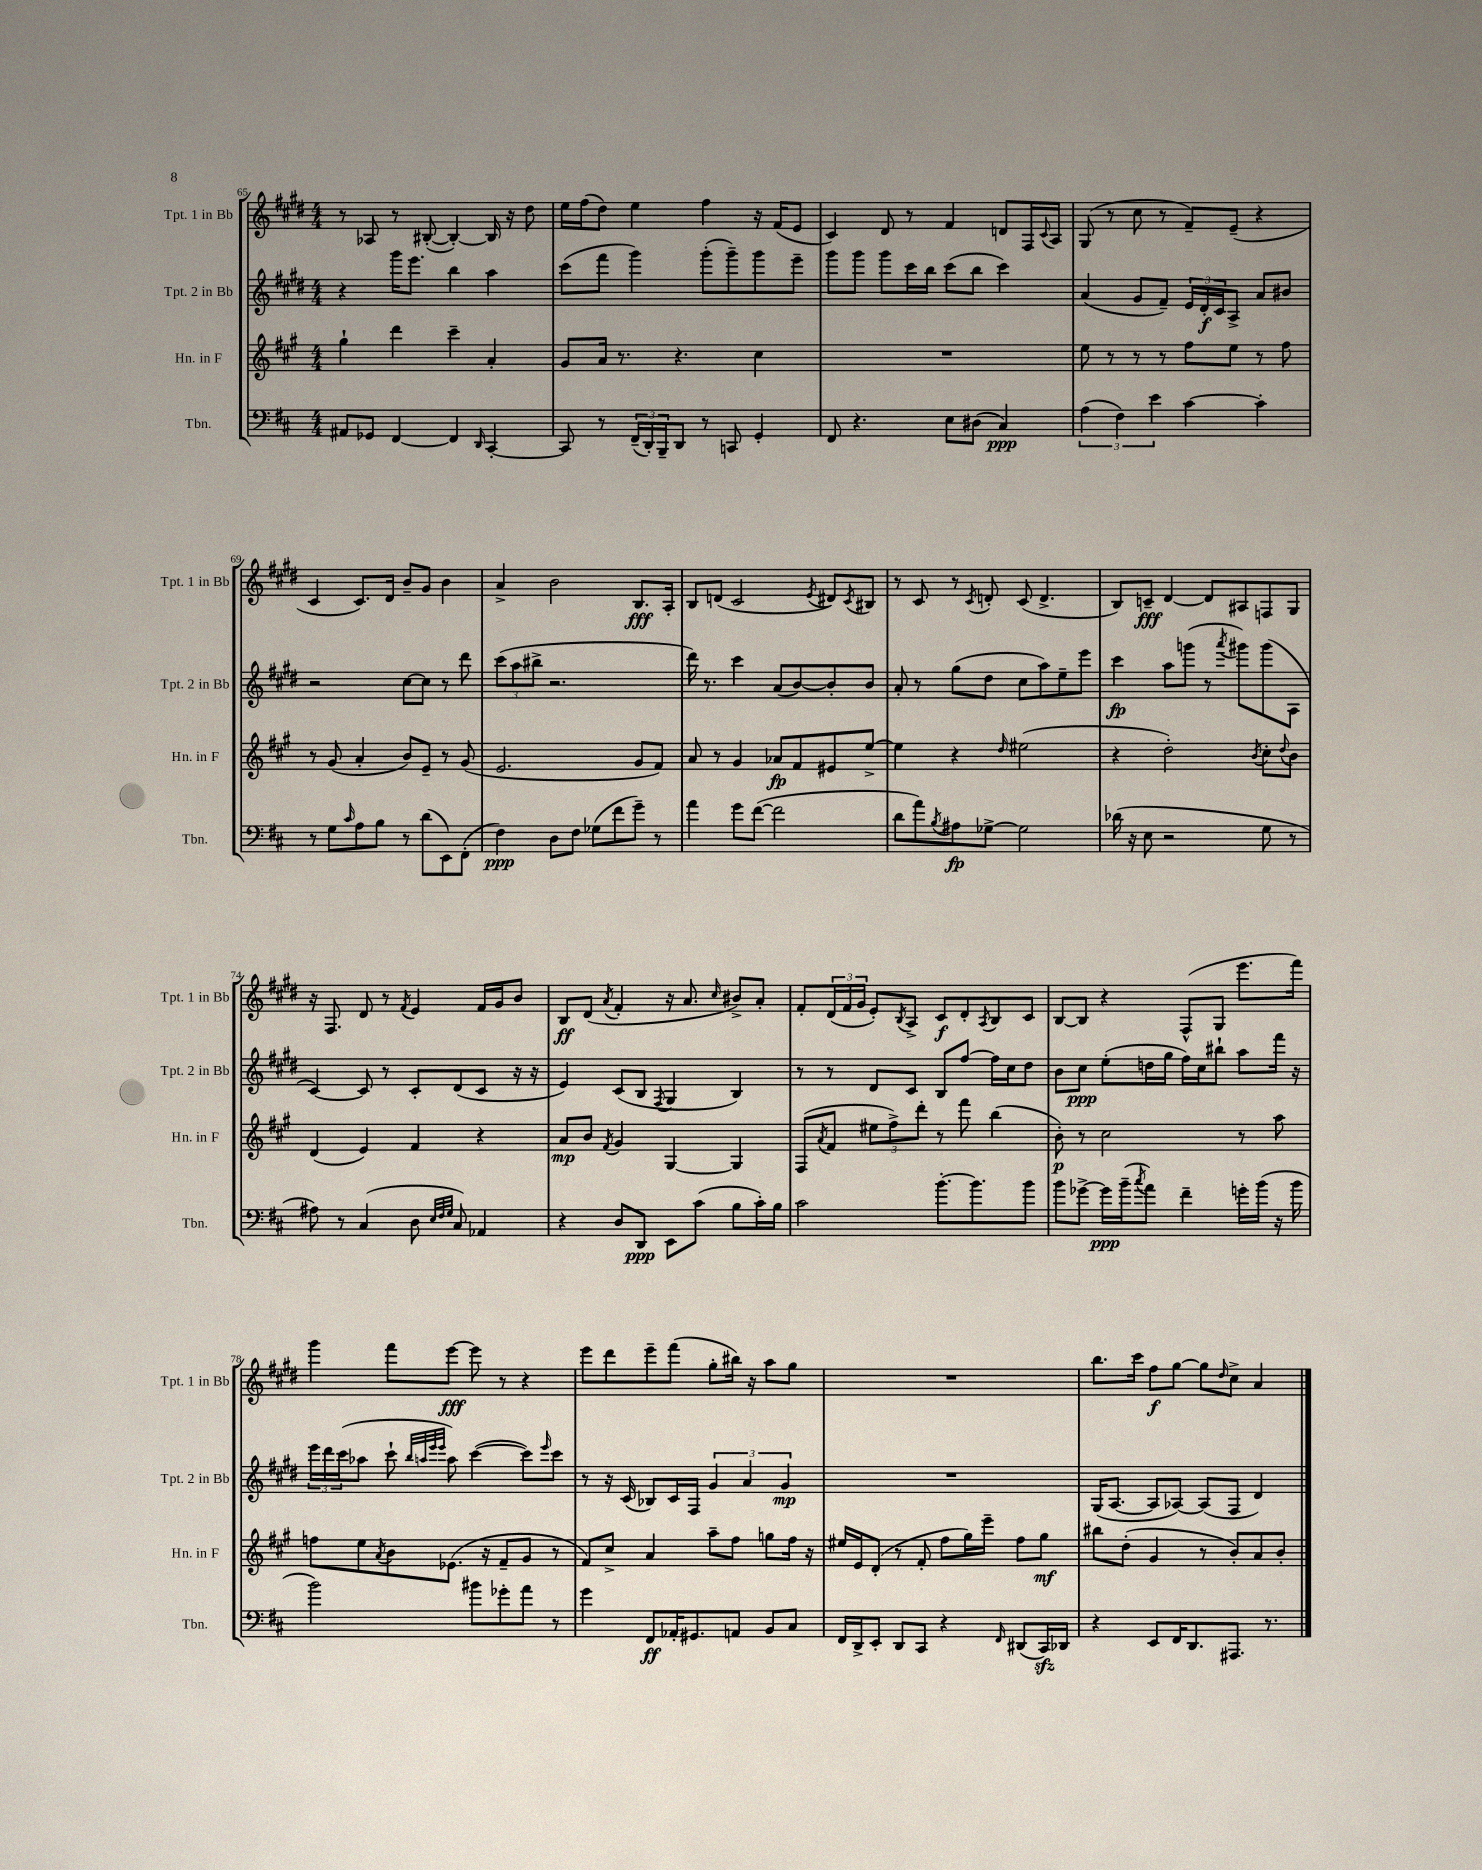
<<
\new StaffGroup <<
\new Staff = "s0" \with { instrumentName = "Tpt. 1 in Bb" shortInstrumentName = "Tpt. 1 in Bb" } {
    \clef treble \key e \major \numericTimeSignature \time 4/4
    r8 aes8 r8 bis8~-.( bis4~-.) bis16 r16 dis''8 |
    e''16 fis''16( dis''8) e''4 fis''4 r16 fis'16( e'8 |
    cis'4) dis'8 r8 fis'4 d'8 fis16 \appoggiatura { cis'8 } a16 |
    gis8( r8 cis''8 r8 fis'8--) e'8--( r4 |
    cis'4 cis'8.) dis'16 b'8-- gis'8 b'4 |
    a'4-> b'2 b8.\fff a16-. |
    b8 d'8( cis'2 \acciaccatura { e'8 } dis'8) \acciaccatura { cis'8 } bis8 |
    r8 cis'8 r8 \acciaccatura { cis'8 } d'8-. cis'8( d'4.-> |
    b8) c'8--\fff dis'4~ dis'8 ais8 f8 gis8 |
    r16 fis8. dis'8 r8 \acciaccatura { fis'8 } e'4 fis'16 gis'16 b'8 |
    b8\ff dis'8( \acciaccatura { a'8 } fis'4-. r16 a'8. \grace { cis''16 } bis'8->) a'8-. |
    fis'8-. \tuplet 3/2 { dis'16( fis'16 gis'16 } e'8-.) \acciaccatura { b8 } a8-> cis'8\f dis'8-. \acciaccatura { a8 } b8 cis'8 |
    b8~ b8 r4 fis8-^( gis8 e'''8. fis'''16) |
    gis'''4 fis'''8 e'''8~\fff e'''8 r8 r4 |
    e'''8 dis'''8 e'''8-- fis'''8( gis''8-. bis''16) r16 a''8 gis''8 |
    R1 |
    b''8. cis'''16 fis''8\f gis''8~ gis''8 \grace { dis''16 } cis''8-> a'4 \bar "|." |
}
\new Staff = "s1" \with { instrumentName = "Tpt. 2 in Bb" shortInstrumentName = "Tpt. 2 in Bb" } {
    \clef treble \key e \major \numericTimeSignature \time 4/4
    r4 gis'''16 e'''8. b''4 a''4 |
    cis'''8( fis'''8 gis'''4) gis'''8-.( gis'''8--) gis'''8 e'''8-- |
    gis'''8 gis'''8 gis'''8 cis'''16 b''16 cis'''8( b''8 cis'''4) |
    a'4( gis'8 fis'8--) \tuplet 3/2 { e'16 dis'16-.\f cis'16 } a8-> a'8 bis'8 |
    r2 cis''8~ cis''8 r8 dis'''8 |
    \tuplet 3/2 { cis'''8( a''8 bis''8-> } r2. |
    dis'''16) r8. cis'''4 a'8( b'8~) b'8-. b'8 |
    a'8-. r8 gis''8( dis''8 cis''8 a''8) e''8-- e'''8 |
    cis'''4\fp a''8 g'''8( r8 \acciaccatura { a'''8 } gis'''8) gis'''8( a8 |
    cis'4~) cis'8 r8 cis'8-. dis'8( cis'8 r16 r16 |
    e'4) cis'8( b8 \acciaccatura { fis8 } gis4 b4) |
    r8 r8 dis'8 cis'8 b8 fis''8~ fis''16 cis''16 dis''8 |
    b'8 cis''8\ppp e''8-.( d''16 gis''16 fis''16) cis''16 bis''8-! a''8 fis'''16 r16 |
    \tuplet 3/2 { e'''16 dis'''16 cis'''16( } aes''8 cis'''8-! \grace { b''32 a''32 e'''32 e'''32 } a''8) cis'''4~( cis'''8) \grace { e'''16 } cis'''8 |
    r8 r16 cis'16( bes8) cis'16 fis16 \tuplet 3/2 { gis'4 a'4 gis'4\mp } |
    R1 |
    gis16( a8.~ a8 aes8~) aes8( fis8 dis'4) \bar "|." |
}
\new Staff = "s2" \with { instrumentName = "Hn. in F" shortInstrumentName = "Hn. in F" } {
    \clef treble \key a \major \numericTimeSignature \time 4/4
    gis''4-! d'''4 cis'''4-- a'4-. |
    gis'8 a'16 r8. r4. cis''4 |
    R1 |
    e''8 r8 r8 r8 fis''8 e''8 r8 fis''8 |
    r8 gis'8( a'4-. b'8) e'8-- r8 gis'8( |
    e'2. gis'8 fis'8) |
    a'8 r8 gis'4 aes'8\fp fis'8 eis'8 e''8~-> |
    e''4 r4 \grace { d''16 } eis''2( |
    r4 d''2-.) \acciaccatura { b'8 } cis''8-. \appoggiatura { d''8 } b'8 |
    d'4( e'4) fis'4 r4 |
    a'8\mp b'8 \acciaccatura { fis'8 } gis'4 gis4~ gis4 |
    fis8( \acciaccatura { a'8 } fis'8 \tuplet 3/2 { eis''8 fis''8->) d'''8-. } r8 fis'''8 b''4( |
    b'8-.\p) r8 cis''2 r8 a''8 |
    f''8 e''8 \acciaccatura { a'8 } b'8 ees'8.( r16 fis'8-- gis'8 r8 |
    fis'8) cis''8-> a'4 a''8-- fis''8 g''8 fis''16 r16 |
    eis''16 e'16 d'8-.( r8 fis'8-. fis''8 gis''16) e'''16-- fis''8 gis''8\mf |
    bis''8 d''8-.( gis'4 r8 b'8-.) a'8 b'8-. \bar "|." |
}
\new Staff = "s3" \with { instrumentName = "Tbn." shortInstrumentName = "Tbn." } {
    \clef bass \key d \major \numericTimeSignature \time 4/4
    ais,8 ges,8 fis,4~ fis,4 \grace { d,16 } cis,4~-. |
    cis,8 r8 \tuplet 3/2 { fis,16--( d,16-.) b,,16-- } d,8 r8 c,8 g,4-. |
    fis,8 r4. e8 dis8( cis4\ppp) |
    \tuplet 3/2 { a4( fis4) e'4 } cis'4~ cis'4-. |
    r8 g8 \grace { cis'16 } a8 b8 r8 d'8( e,8) fis,8-.( |
    fis4\ppp) d8 fis8 ges8( fis'8 g'8--) r8 |
    a'4 g'8 fis'8~( fis'2 |
    d'8 a'8) \acciaccatura { b8 } ais8\fp ges8~-> ges2 |
    des'16( r16 e8 r2 g8 r8 |
    ais8) r8 cis4( d8 \grace { e32 fis32 g32 } cis8) aes,4 |
    r4 d8 d,8\ppp e,8 cis'8( b8 cis'16-.) b16 |
    cis'2 b'8.~-. b'8. b'8 |
    b'8 ges'8~-> ges'16\ppp b'16--( \acciaccatura { cis''8 } a'8) fis'4-- g'16-. b'16( r16 b'16 |
    b'2) bis'8 ges'8-. a'8 r8 |
    g'4 fis,8\ff aes,16-. gis,8. a,8 b,8 cis8 |
    fis,16 d,16-> e,8-. d,8 cis,8 r4 \grace { fis,16 } dis,8( cis,16\sfz) des,16 |
    r4 e,8 fis,16 d,8. ais,,8. r8. \bar "|." |
}
>>
>>
\layout { \context { \Score currentBarNumber = #65 } }
